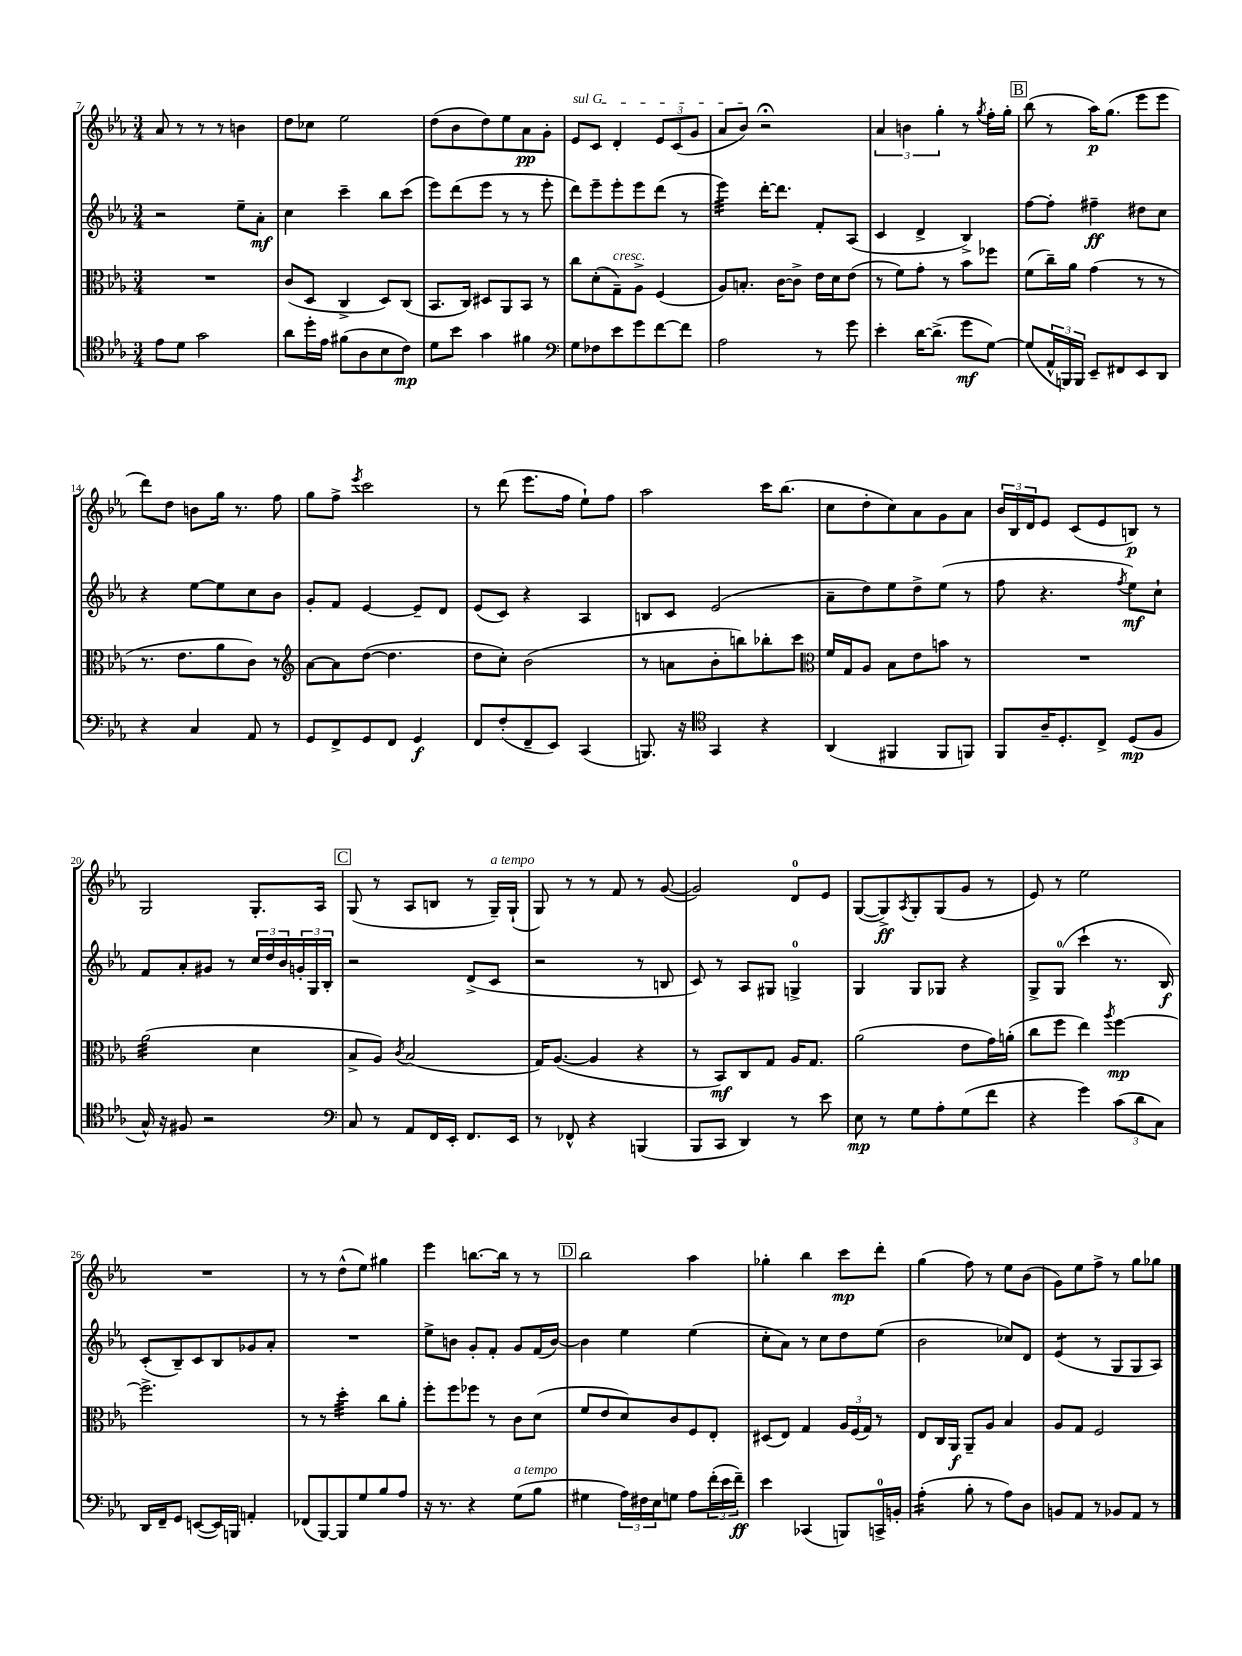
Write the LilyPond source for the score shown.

<<
\new StaffGroup <<
\new Staff = "s0" {
    \clef treble \key ees \major \numericTimeSignature \time 3/4
    aes'8 r8 r8 r8 b'4 |
    d''8 ces''8 ees''2 |
    d''8( bes'8 d''8) ees''8 aes'8\pp g'8-. |
    \once \override TextSpanner.bound-details.left.text = \markup { \italic "sul G" } ees'8\startTextSpan c'8 d'4-. \tuplet 3/2 { ees'8 c'8( g'8 } |
    aes'8 bes'8\stopTextSpan) r2\fermata |
    \tuplet 3/2 { aes'4 b'4 g''4-. } r8 \acciaccatura { g''8 } f''16-. g''16-. |
    \mark \markup { \box "B" } bes''8( r8 aes''16\p) g''8.( ees'''8 ees'''8 |
    d'''8) d''8 b'8 g''16 r8. f''8 |
    g''8 f''8-> \acciaccatura { ees'''8 } c'''2 |
    r8 d'''8( ees'''8. f''16 ees''8-!) f''8 |
    aes''2 c'''16 bes''8.( |
    c''8 d''8-. c''8) aes'8 g'8 aes'8 |
    \tuplet 3/2 { bes'16 bes16 d'16 } ees'8 c'8( ees'8 b8\p) r8 |
    g2 g8.-. aes16 |
    \mark \markup { \box "C" } g8( r8 aes8 b8 r8 g16--^\markup { \italic "a tempo" }) g16-!( |
    g8) r8 r8 f'8 r8 g'8~( |
    g'2) d'8-0 ees'8 |
    g8~( g8->\ff) \acciaccatura { aes8 } g8-. g8( g'8 r8 |
    ees'8) r8 ees''2 |
    R2. |
    r8 r8 d''8-^( ees''8) gis''4 |
    ees'''4 b''8.~ b''16 r8 r8 |
    \mark \markup { \box "D" } bes''2 aes''4 |
    ges''4-. bes''4 c'''8\mp d'''8-. |
    g''4( f''8) r8 ees''8 bes'8( |
    g'8) ees''8 f''8-> r8 g''8 ges''8 \bar "|." |
}
\new Staff = "s1" {
    \clef treble \key ees \major \numericTimeSignature \time 3/4
    r2 ees''8-- aes'8-.\mf |
    c''4 c'''4-- bes''8 c'''8( |
    ees'''8) d'''8( ees'''8 r8 r8 ees'''8-. |
    d'''8) ees'''8-- ees'''8-. ees'''8 d'''8( r8 |
    ees'''4:32) d'''16~-. d'''8. f'8-. aes8( |
    c'4 d'4-> bes4->) |
    \mark \markup { \box "B" } f''8~ f''8-. fis''4--\ff dis''8 c''8 |
    r4 ees''8~ ees''8 c''8 bes'8 |
    g'8-. f'8 ees'4~ ees'8-- d'8 |
    ees'8( c'8) r4 aes4 |
    b8 c'8 ees'2( |
    aes'8-- d''8) ees''8 d''8-> ees''8( r8 |
    f''8 r4. \acciaccatura { f''8 } ees''8\mf) c''8-! |
    f'8 aes'8-. gis'8 r8 \tuplet 3/2 { c''16 d''16 bes'16 } \tuplet 3/2 { g'16-. g16 bes16-. } |
    \mark \markup { \box "C" } r2 d'8->( c'8 |
    r2 r8 b8 |
    c'8) r8 aes8 gis8 g4-0-> |
    g4 g8 ges8 r4 |
    g8-> g8-0( c'''4-! r8. bes16\f) |
    c'8-.( bes8--) c'8 bes8 ges'8 aes'8-. |
    R2. |
    ees''8-> b'8 g'8-. f'8-. g'8 f'16( b'16~) |
    \mark \markup { \box "D" } b'4 ees''4 ees''4( |
    c''8-. aes'8) r8 c''8 d''8 ees''8( |
    bes'2 ces''8) d'8 |
    ees'4:8( r8 g8 g8 aes8) \bar "|." |
}
\new Staff = "s2" {
    \clef alto \key ees \major \numericTimeSignature \time 3/4
    R2. |
    c'8( d8 c4-> d8) c8( |
    bes,8. c16) dis8 aes,8 bes,8 r8 |
    c''8 d'8-.( g8--^\markup { \italic "cresc." }) aes8-> f4( |
    aes8) b8.-. c'16~ c'8-> ees'16 d'16 ees'8( |
    r8 f'8) g'8-. r8 bes'8 fes''8 |
    \mark \markup { \box "B" } f'8( c''16--) aes'16 g'4( r8 r8 |
    r8. ees'8. aes'8 c'8) r8 |
    \clef treble aes'8~ aes'8 d''8~( d''4. |
    d''8 c''8-.) bes'2( |
    r8 a'8 bes'8-. b''8) bes''8-. c'''8 |
    \clef alto f'16 g16 aes8 bes8 ees'8 b'8 r8 |
    R2. |
    aes'2:32( d'4 |
    \mark \markup { \box "C" } bes8-> aes8) \acciaccatura { c'8 } bes2( |
    g16) aes8.~( aes4 r4 |
    r8 bes,8\mf) c8 g8 aes16 g8. |
    aes'2( ees'8 g'16) a'16-.( |
    c''8 f''8 ees''4) \acciaccatura { aes''8 } f''4~\mp |
    f''2.-> |
    r8 r8 d''4:32-. c''8 aes'8-. |
    f''8-. f''8 fes''8 r8 c'8 d'8( |
    \mark \markup { \box "D" } f'8 ees'8 d'8) c'8 f8 ees8-. |
    dis8( ees8) g4 \tuplet 3/2 { aes16 f16( g16) } r8 |
    ees8 c16 aes,16\f aes,8-- aes8 bes4 |
    aes8 g8 f2 \bar "|." |
}
\new Staff = "s3" {
    \clef tenor \key ees \major \numericTimeSignature \time 3/4
    ees'8 d'8 g'2 |
    aes'8 d''16-. ees'16 fis'8( aes8 bes8 c'8\mp) |
    d'8 bes'8 g'4 fis'4 |
    \clef bass g8 fes8 ees'8 g'8 f'8~ f'8 |
    aes2 r8 g'8 |
    ees'4-. d'16~ d'8.->( g'8\mf g8~) |
    \mark \markup { \box "B" } g8( \tuplet 3/2 { aes,16-^ b,,16) b,,16 } ees,8-- fis,8 ees,8 d,8 |
    r4 c4 aes,8 r8 |
    g,8 f,8-> g,8 f,8 g,4\f |
    f,8 f8-.( f,8-- ees,8) c,4( |
    b,,8.) r16 \clef tenor g,4 r4 |
    aes,4( fis,4 fis,8 f,8) |
    f,8 aes16-- d8.-. c8-> d8\mp( f8 |
    g16-^) r16 fis8 r2 |
    \mark \markup { \box "C" } \clef bass c8 r8 aes,8 f,16 ees,16-. f,8. ees,16 |
    r8 fes,8-^ r4 b,,4( |
    bes,,8 c,8 d,4) r8 ees'8 |
    ees8\mp r8 g8 aes8-. g8( f'8 |
    r4 g'4) \tuplet 3/2 { c'8( d'8 c8) } |
    d,16 f,16-- g,8 e,8~( e,16) b,,16 a,4-. |
    fes,8( bes,,8~) bes,,8 g8 bes8 aes8 |
    r16 r8. r4 g8^\markup { \italic "a tempo" }( bes8 |
    \mark \markup { \box "D" } gis4 \tuplet 3/2 { aes16) fis16 ees16 } g8 aes8 \tuplet 3/2 { f'16-.( ees'16 f'16--\ff) } |
    ees'4 ces,4( b,,8) c,16-0-> b,16-. |
    aes4:16-.( bes8-. r8 aes8) d8 |
    b,8 aes,8 r8 bes,8 aes,8 r8 \bar "|." |
}
>>
>>
\layout { \context { \Score currentBarNumber = #7 } }
